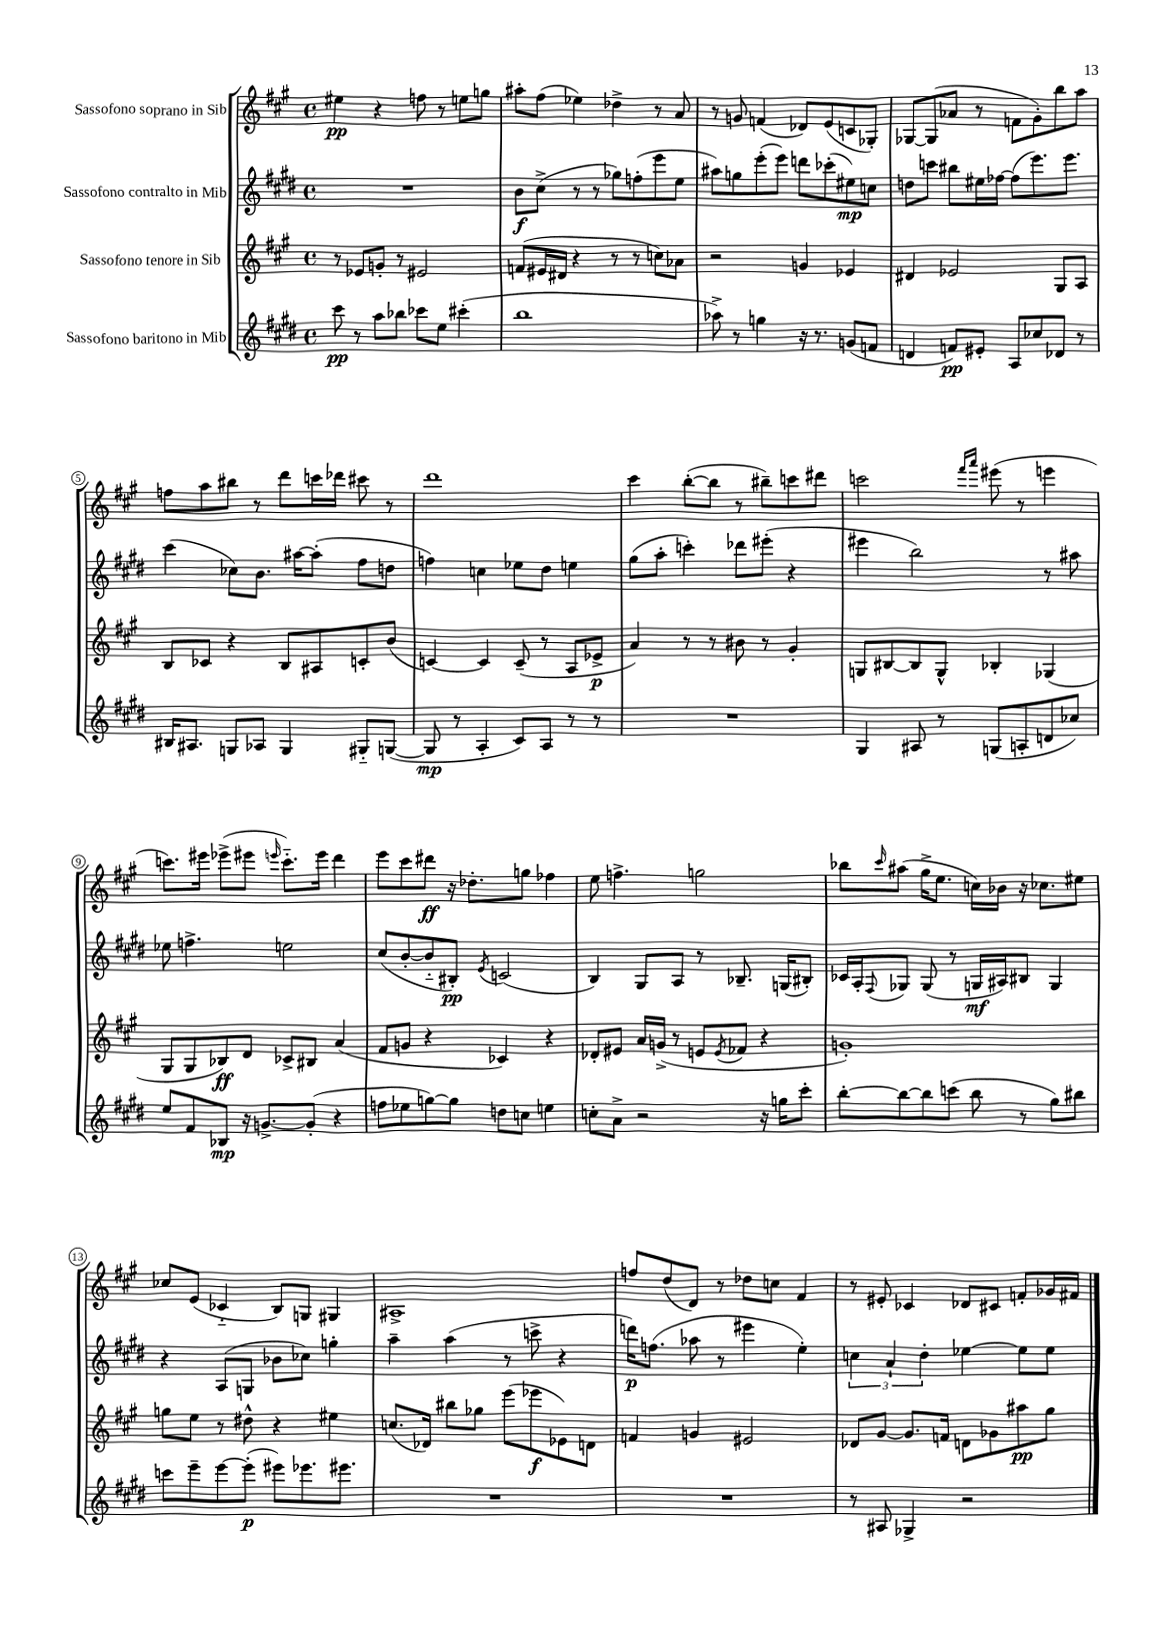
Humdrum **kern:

**kern	**kern	**kern	**kern
*staff4	*staff3	*staff2	*staff1
*clefG2	*clefG2	*clefG2	*clefG2
*k[f#c#g#d#]	*k[f#c#g#]	*k[f#c#g#d#]	*k[f#c#g#]
*M4/4	*M4/4	*M4/4	*M4/4
*met(c)	*met(c)	*met(c)	*met(c)
8ccc#	8r	1r	4ee#
8r	8e-	.	.
8aa	8g'	.	4r
8bb-	8r	.	.
8ccc-	2e#	.	8ff
8ee	.	.	8r
(4ccc#'	.	.	8ee
.	.	.	8gg
=	=	=	=
1bb	(8f	8b	8aa#'
.	16e#	(8cc#^	(8ff#
.	16d#	.	.
.	4r	8r	4ee-)
.	.	8r	.
.	8r	8gg-)	4dd-^
.	8r	(8ff'	.
.	8cc)	8eee	8r
.	8a-	8ee	8a
=	=	=	=
8aa-^)	2r	8aa#)	8r
8r	.	8gg	8g
4gg	.	(8eee'	(4f
.	.	8eee)	.
16r	4g	8ddd	8d-)
8.r	.	.	.
.	.	(8ccc-'	(8e
(8g	4e-	8ee#)	8c
8f	.	8cc	8G-')
=	=	=	=
4d	4d#	8dd	[8G-
.	.	8ccc	(8G-]
8f)	2e-	8bb#	8a-
8e#'	.	16ee#	8r
.	.	[16ff-	.
8A	.	(8ff-]	8f
8cc-	.	8.eee)	8g#')
8d-	8G#	.	8bb
.	.	8.eee	.
8r	8A	.	8aa
=	=	=	=
16B#	8B	(4ccc#	8ff
8.A#	.	.	.
.	8c-	.	8aa
8G	4r	8cc-)	8bb#
8A-	.	8.b	8r
4G	8B	.	8ddd
.	.	[16aa#	.
.	8A#	(8aa#']	16ccc
.	.	.	16ddd-
8G#'~	8c'	8ff#	8ccc#
([8G	(8b	8dd	8r
=	=	=	=
8G]	[4c)	4ff)	1ddd
8r	.	.	.
4A'	4c]	4cc	.
8c#)	(8c~	8ee-	.
8A	8r	8dd#	.
8r	8A	4ee	.
8r	8e-^	.	.
=	=	=	=
1r	4a)	(8gg#	4ccc#
.	.	8aa'	.
.	8r	4ccc')	([8bb'
.	8r	.	8bb]
.	8b#	8ddd-	8r
.	8r	(8eee#'	8bb#~)
.	4g#'	4r	8ccc
.	.	.	8ddd#
=	=	=	=
4G#	8G	4eee#	2ccc
.	[8B#	.	.
8A#	8B#]	2bb)	.
8r	8G^^	.	.
.	.	.	16qqfff#
.	.	.	16qqaaa
(8G	4B-'	.	(8eee#
8A'	.	.	8r
8d	(4G-	8r	4eee
8cc-)	.	8aa#	.
=	=	=	=
8ee	8G#	8ee-	8.ccc)
8f#	8G#	4.ff^	.
.	.	.	16eee#
8B-	8B-)	.	(8eee-^
16r	8d	.	8eee#
[8.g^	.	.	.
.	.	.	16qqeee
.	8c-^	2ee	8.ccc'~)
(8g']	8B#	.	.
.	.	.	16eee
4r	(4a	.	4ddd
=	=	=	=
8ff	8f#	(8cc#	8eee
8ee-	8g	[8b'	8ccc#
[8gg)	4r	8b'~]	8ddd#
8gg]	.	8B#')	16r
.	.	.	8.dd-'
.	.	8qe	.
8dd	4c-)	(2c	.
8cc	.	.	8gg
4ee	4r	.	4ff-
=	=	=	=
8cc'	8d-'	4B)	8ee
8a^	8e#	.	4.ff^
2r	16a	8G#	.
.	(16g^	.	.
.	8r	8A	.
.	8e	8r	2gg
.	8qe	.	.
.	8f-	8.B-~	.
16r	4r	.	.
16gg	.	(16G	.
8ccc#'	.	8B#')	.
=	=	=	=
[8bb'	1g')	16c-	8bb-
.	.	16A'	.
.	.	8qqF#	16qqccc#
8bb_	.	8G-	(8aa#
8bb]	.	(8G-	16gg#^
.	.	.	8.ee
(8ccc	.	8r	.
8bb	.	16G	16cc)
.	.	16A#)	16b-
8r	.	8B#	16r
.	.	.	8.cc-
8gg#)	.	4G	.
8bb#	.	.	8ee#
=	=	=	=
8ccc	8gg	4r	8cc-
8eee~	8ee	.	(8e
[8eee	8r	(8A	4c-'~
(8eee']	8dd#^^	8G	.
8eee#)	4r	8b-	8B)
8.eee-	.	8cc-)	8G
.	4ee#	4gg'	4G#
8.eee#	.	.	.
=	=	=	=
1r	(8.cc	4aa~	1A#^
.	16d-)	.	.
.	8bb#	(4aa	.
.	8gg-	.	.
.	(8eee	8r	.
.	8eee-	8ccc^	.
.	8e-)	4r	.
.	8d	.	.
=	=	=	=
1r	4f	16ddd)	8ff
.	.	(8.ff	.
.	.	.	(8dd
.	4g	8aa-	8d)
.	.	8r	8r
.	2e#	4eee#	8dd-
.	.	.	8cc
.	.	4ee')	4f#
=	=	=	=
8r	8d-	6cc	8r
8A#	[8g#	.	8e#'
.	.	6a`	.
4G-^	8.g#]	.	4c-
.	.	6dd#'	.
.	16f	.	.
2r	8d	[4ee-	8d-
.	8g-	.	8c#
.	8aa#	8ee-]	8f'
.	8gg#	8ee-	16g-
.	.	.	16f#
==	==	==	==
*-	*-	*-	*-
